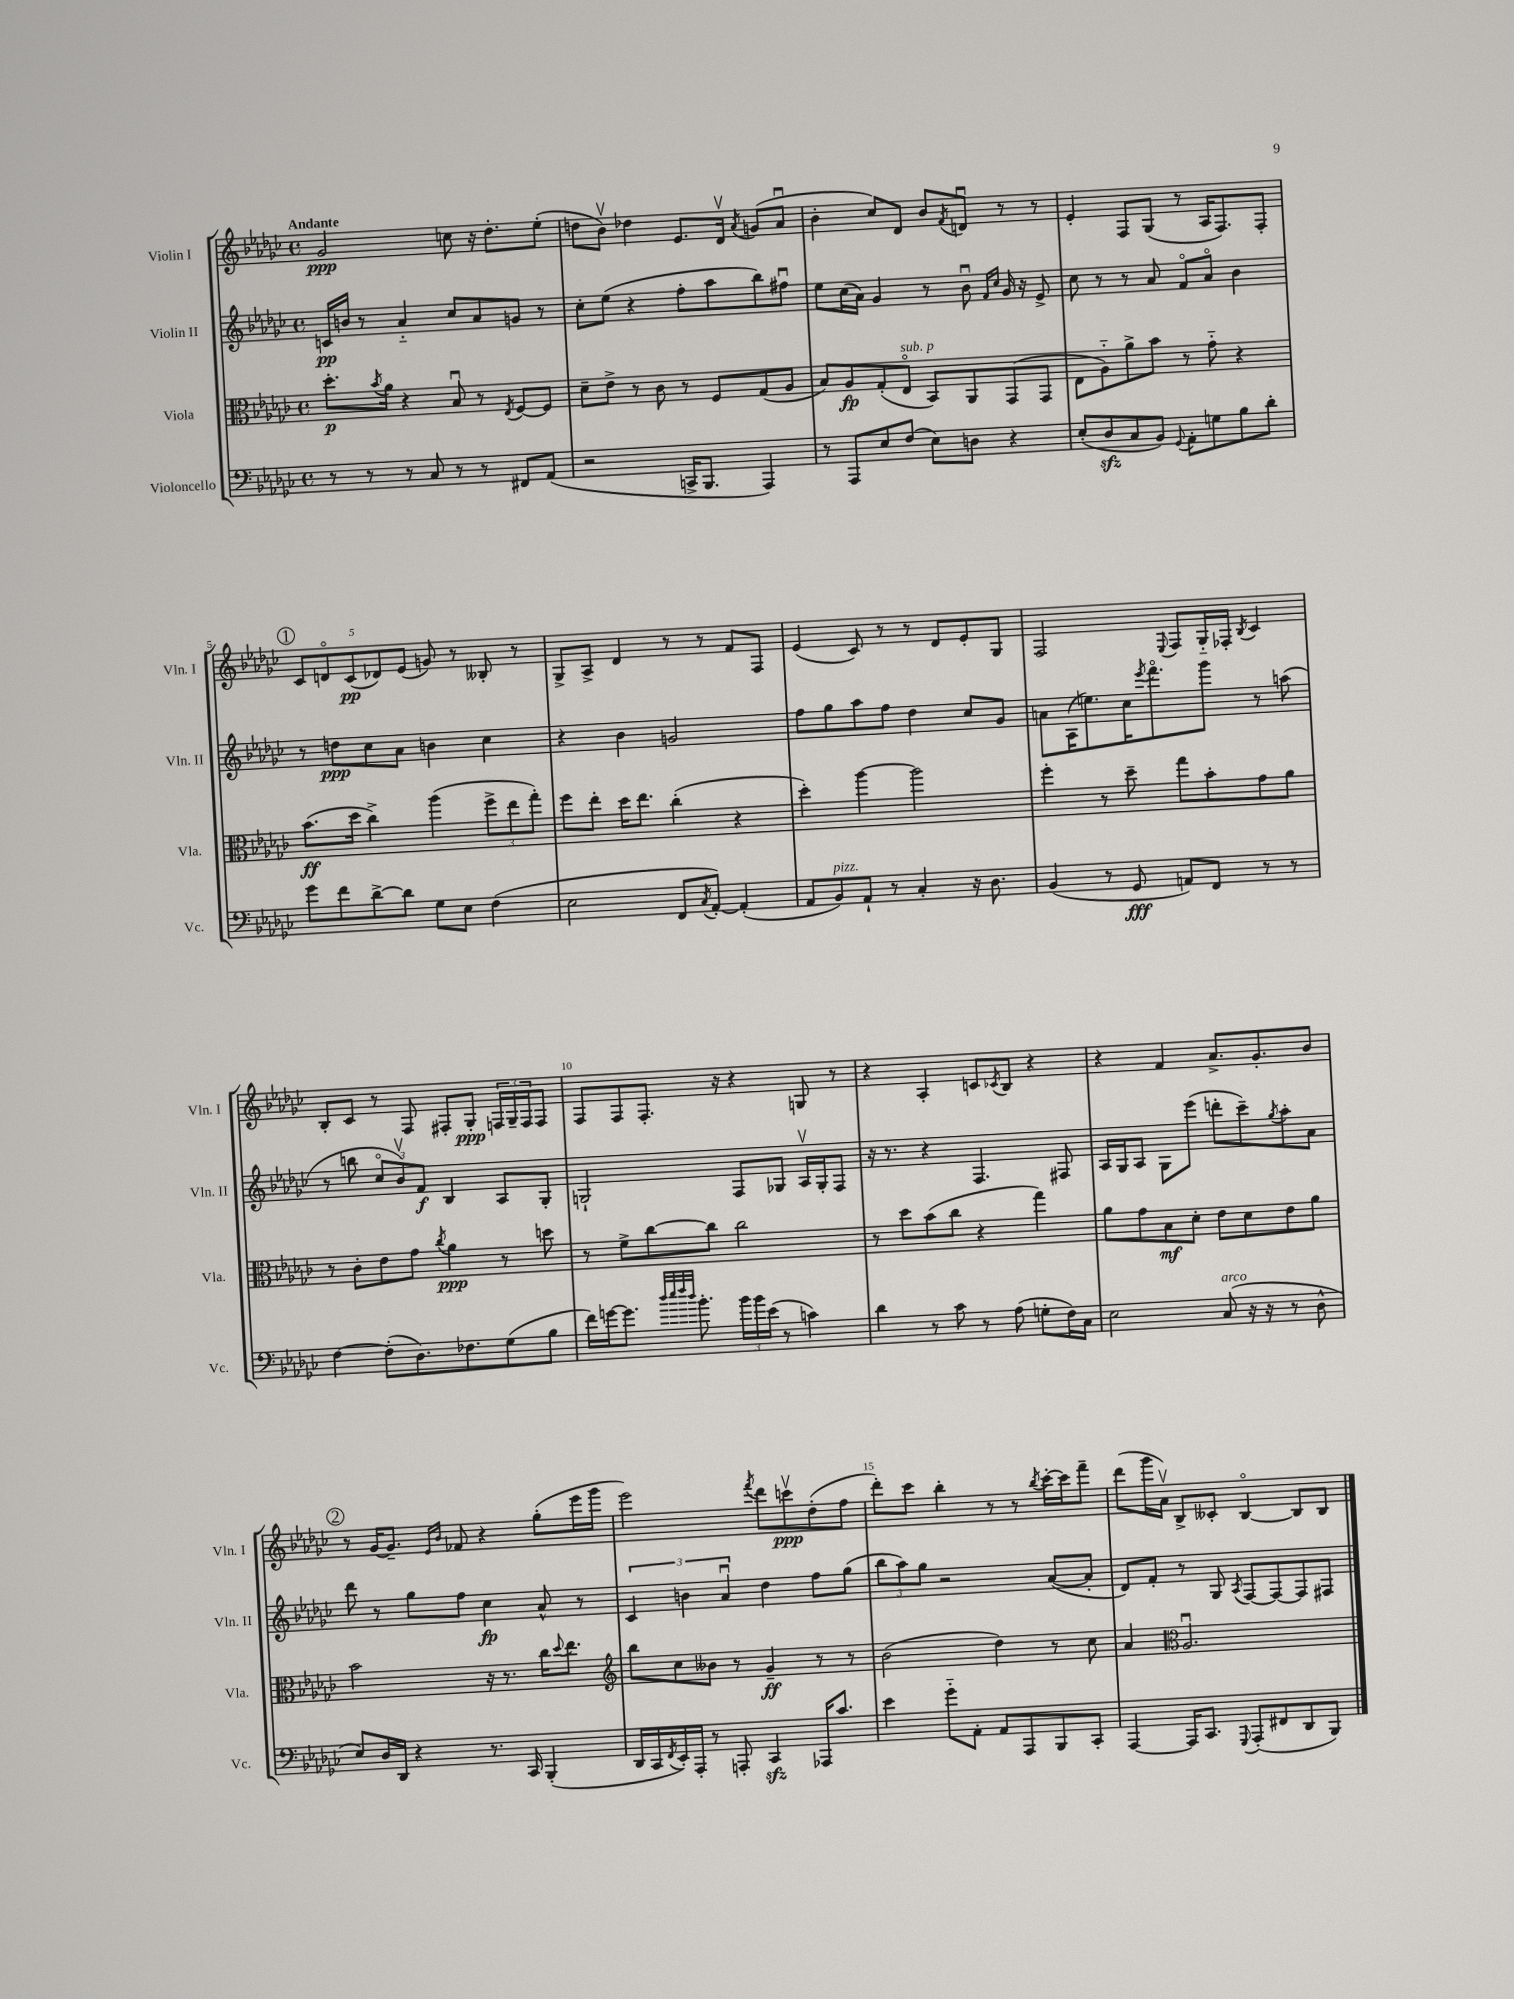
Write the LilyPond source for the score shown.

<<
\new StaffGroup <<
\new Staff = "s0" \with { instrumentName = "Violin I" shortInstrumentName = "Vln. I" } {
    \clef treble \key ges \major \defaultTimeSignature \time 4/4 \tempo "Andante"
    ges'2\ppp c''8 r16 des''8.-. ees''8-.( |
    d''8 bes'8\upbow) des''4 ees'8. des'16\upbow \acciaccatura { aes'8 } g'8( aes'8\downbow |
    bes'4-. ces''8) des'8 bes'8 \acciaccatura { f'8 } d'8\downbow r8 r8 |
    ees'4-. f8 ges8( r8 aes16 f8.) f8-. |
    \mark \markup { \circle "1" } \tuplet 5/4 { ces'8 d'8\flageolet ces'8\pp( des'8) ees'8( } g'8) r8 beses8-. r8 |
    ges8-> aes8-> des'4 r8 r8 f'8 f8 |
    ees'4( ces'8) r8 r8 des'8 ees'8-. ges8 |
    f2 \appoggiatura { ees8 } f8 ges16-_ fes16-. \acciaccatura { bes8 } ces'4 |
    bes8-. ces'8 r8 f8 fis8-. ges8-.\ppp \tuplet 3/2 { f16 ges16-- f16 } f8 |
    f8 f8 f8.-. r16 r4 g8 r8 |
    r4 aes4-. c'8 \acciaccatura { ces'8 } bes8 r4 |
    r4 f'4 aes'8.-> ges'8.-. bes'8 |
    \mark \markup { \circle "2" } r8 ges'16~ ges'8.-- \grace { ees'16 bes'16 } fes'8 r4 ges''8-.( ees'''16 ges'''16 |
    ees'''2) \acciaccatura { f'''8 } des'''8 c'''8\upbow\ppp des''8-.( f''8 |
    des'''8-.) ces'''8 bes''4-. r8 r8 \acciaccatura { bes''8 } ces'''16~-. ces'''16 f'''8-- |
    des'''8( ges'''16 aes'16\upbow) bes8-> ceses'8-. bes4~\flageolet bes8 bes8 \bar "|." |
}
\new Staff = "s1" \with { instrumentName = "Violin II" shortInstrumentName = "Vln. II" } {
    \clef treble \key ges \major \defaultTimeSignature \time 4/4
    c'16\pp b'16 r8 aes'4-_ ces''8 aes'8 g'8 r8 |
    ces''8-. ees''8( r4 f''8-. aes''8 bes''8) fis''8\downbow |
    ees''8 ces''16( aes'16) ges'4 r8 bes'8\downbow \grace { f'16 ces''16 } ges'16 r16 ees'8-> |
    ces''8 r8 r8 aes'8 f'8\flageolet aes'8\flageolet bes'4 |
    \mark \markup { \circle "1" } r8 d''8\ppp ces''8 aes'8 b'4 ces''4 |
    r4 bes'4 g'2 |
    f''8 ges''8 aes''8 f''8 des''4 ces''8 ges'8 |
    a'8 aes16( e''8.) ces''16 \acciaccatura { ees'''8 } f'''8.\flageolet ges'''8 r8 a''8( |
    r8 b''8 \tuplet 3/2 { ces''8\flageolet bes'8\upbow) f'8\f } bes4 aes8 ges8-. |
    g2-! f8 ges8 aes16\upbow ges16-. f8 |
    r16 r8. r4 f4. fis8 |
    aes16 ges16 aes8 ges8 ees'''8( d'''8-. ces'''8--) \acciaccatura { ges''8 } aes''8-. aes'8 |
    \mark \markup { \circle "2" } des'''8 r8 ges''8 f''8 ces''4\fp aes'8-^ r8 |
    \tuplet 3/2 { ces'4 b'4 aes'4\downbow } des''4 f''8 ges''8( |
    \tuplet 3/2 { bes''8 aes''8) ges''8 } r2 aes'8~( aes'8-. |
    des'8) f'8-. r8 ges8 \acciaccatura { aes8 } f8~ f8~ f8 fis8 \bar "|." |
}
\new Staff = "s2" \with { instrumentName = "Viola" shortInstrumentName = "Vla." } {
    \clef alto \key ges \major \defaultTimeSignature \time 4/4
    des''8.-.\p \acciaccatura { bes'8 } aes'16 r4 bes8\downbow r8 \acciaccatura { ees8 } f8~ f8 |
    des'8-- ees'8-> r8 ces'8 r8 f8 ges8( aes8 |
    bes8) aes8\fp ges8-.( ees8\flageolet^\markup { \italic "sub. p" } bes,8) aes,8 ges,8( ges,8 |
    ees8 aes8-_) aes'8-> bes'8 r8 ges'8-_ r4 |
    \mark \markup { \circle "1" } bes'8.\ff( des''16 ces''4->) aes''4( \tuplet 3/2 { f''8-> ees''8 ges''8-.) } |
    f''8 ees''8-. des''16 ees''8. ces''4-.( r4 |
    des''4-.) aes''4~ aes''2 |
    f''4-. r8 des''8-- ges''8 bes'8-. ges'8 aes'8 |
    r8 ces'8-. ees'8 ges'8 \acciaccatura { ces''8 } aes'4\ppp r8 d''8 |
    r8 f'8-> ces''8~ ces''8 ces''2 |
    r8 des''8 bes'8( ces''8 r4 ges''4) |
    aes'8 ges'8 bes8\mf des'8-. ees'8 des'8 ees'8 aes'8 |
    \mark \markup { \circle "2" } bes'2 r16 r8. ces''16 \appoggiatura { des''8 } ees''8. |
    \clef treble bes''8 ces''8 beses'8 r8 ges'4--\ff r8 r8 |
    bes'2( des''4) r8 ces''8 |
    aes'4 \clef alto aes2.\downbow \bar "|." |
}
\new Staff = "s3" \with { instrumentName = "Violoncello" shortInstrumentName = "Vc." } {
    \clef bass \key ges \major \defaultTimeSignature \time 4/4
    r8 r8 r8 ces8 r8 r8 fis,8 aes,8( |
    r2 c,16-> bes,,8. aes,,4) |
    r8 aes,,8 ees8 f8( ees8) d8 r4 |
    ees8-.( des8\sfz ces8 bes,8) \appoggiatura { ges,8 } aes,8-. g8 bes8 des'8-. |
    \mark \markup { \circle "1" } ges'8 f'8 des'8~-> des'8 ges8 ees8 f4( |
    ees2 f,8 \acciaccatura { ces8 } aes,8~-.) aes,4-.( |
    aes,8 bes,8^\markup { \italic "pizz." }) aes,8-! r8 ces4-. r16 des8. |
    bes,4( r8 ges,8\fff a,8) f,8 r8 r8 |
    f4~ f8-.( des8.) fes8. ges8( bes8 |
    f'16) g'16~ g'8. \grace { des''32 ees''32 f''32 des''32 } bes'8.-. \tuplet 3/2 { bes'16 bes'16 ees'16( } r8 c'4) |
    des'4 r8 ces'8 r8 aes8( g8-. f16) ces16 |
    ees2 ces8^\markup { \italic "arco" }( r16 r16 r8 des8-^ |
    \mark \markup { \circle "2" } ees8) des16 des,16 r4 r8. ces,16 bes,,4-.( |
    des,16 ces,16 \acciaccatura { f,8 } ees,16-.) aes,,16-. r8 a,,8-. ces,4\sfz aes,,16 ces'8. |
    ees'4 ges'8-_ aes,8-. aes,8 aes,,8 bes,,8 ces,8-. |
    aes,,4~ aes,,16 ces,8. \appoggiatura { ges,,8 } aes,,8-.( fis,8 des,8 bes,,8) \bar "|." |
}
>>
>>
\layout { \context { \Score \override BarNumber.break-visibility = ##(#f #t #t) barNumberVisibility = #(every-nth-bar-number-visible 5) } }
